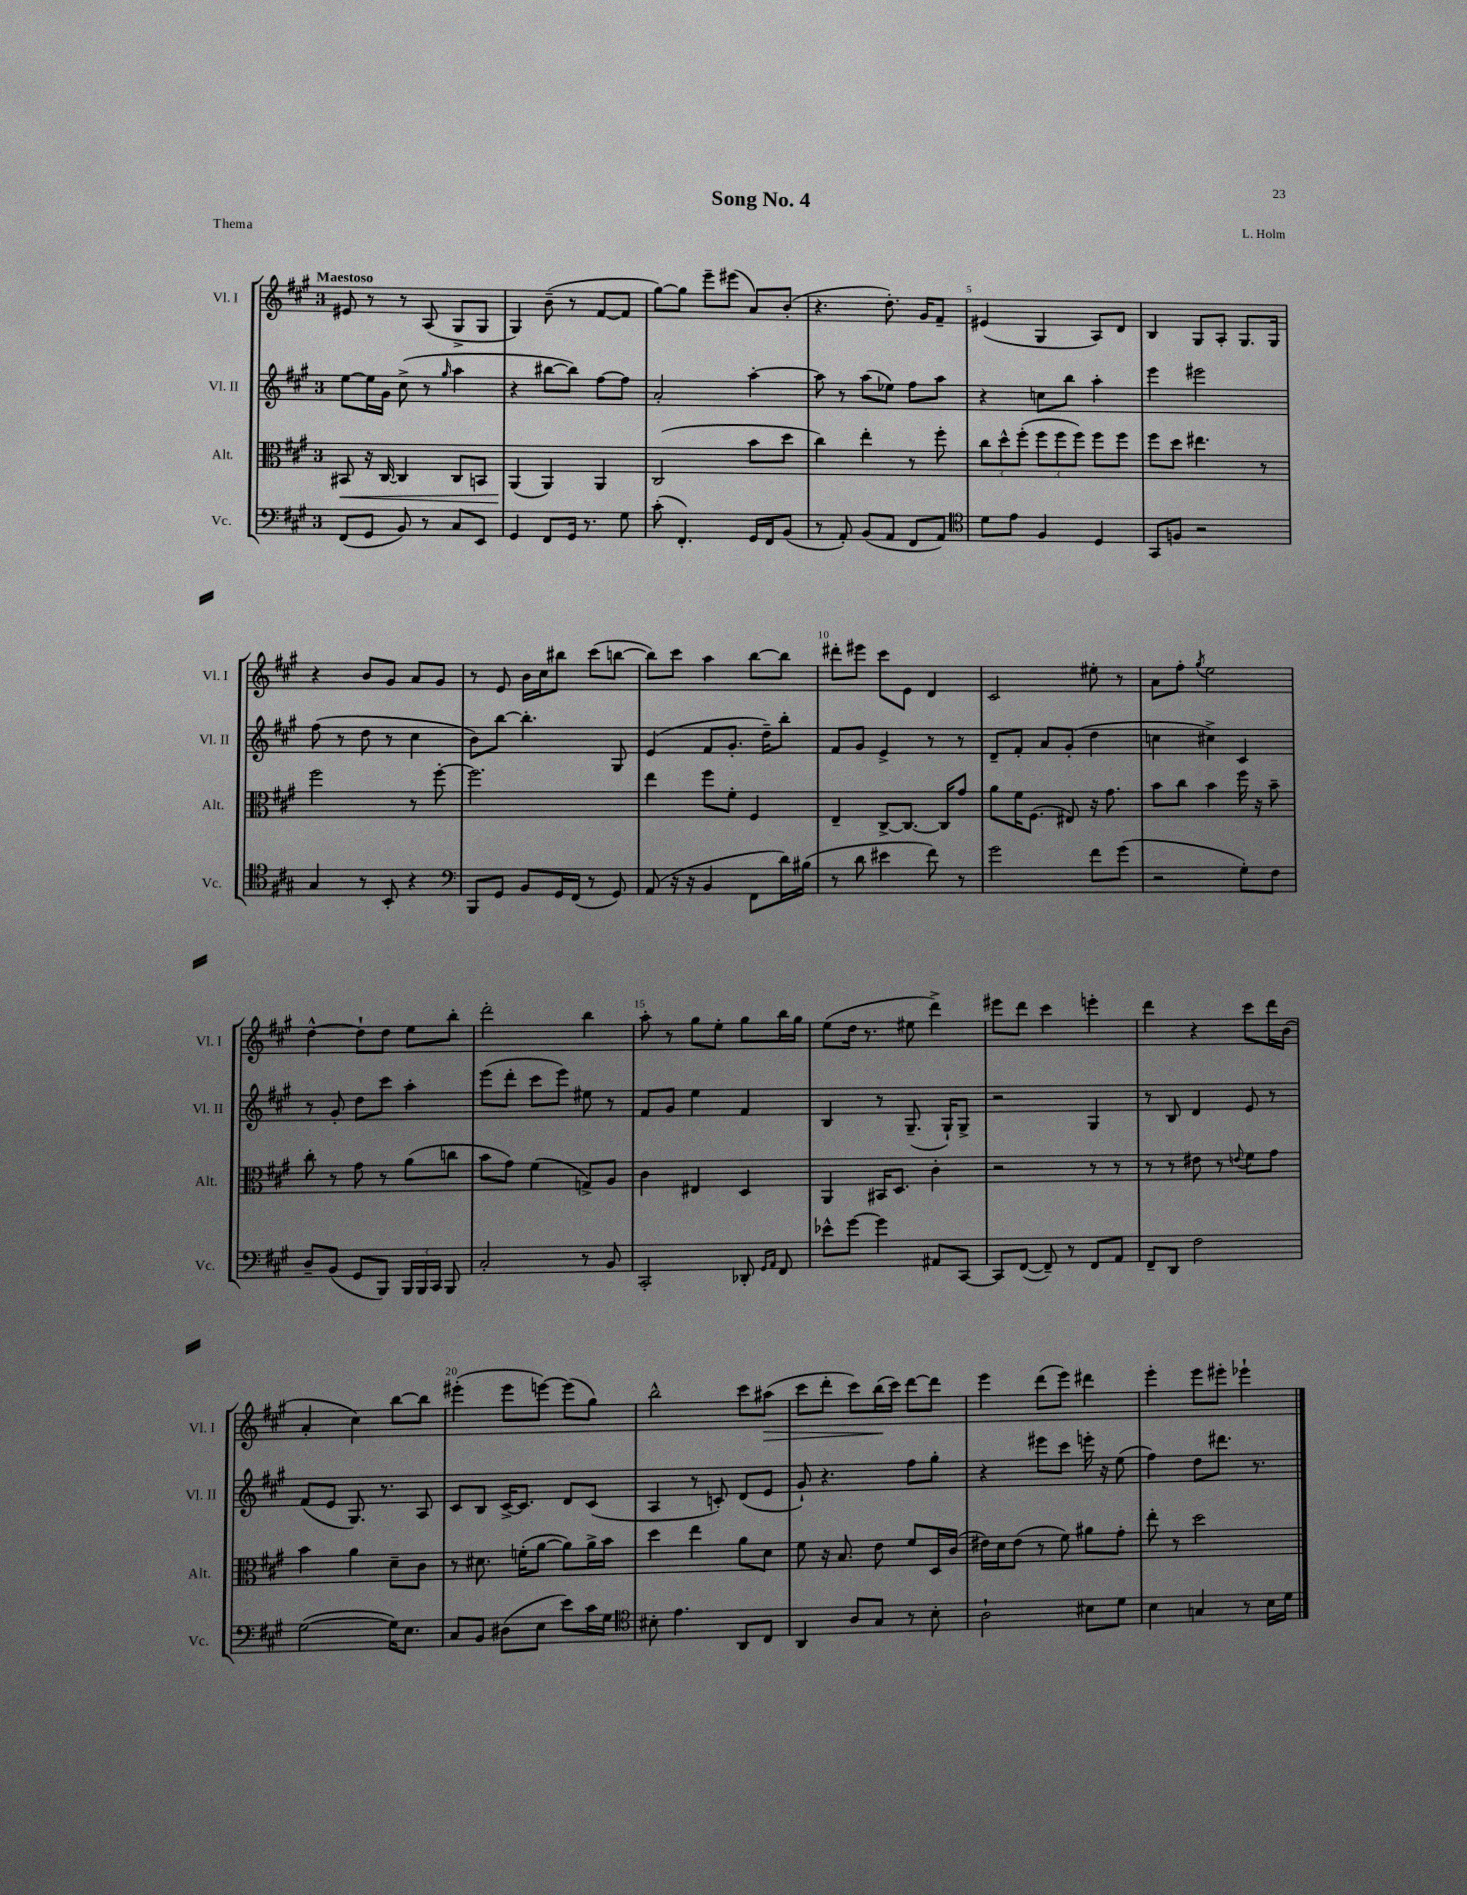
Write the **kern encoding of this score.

**kern	**kern	**kern	**kern
*staff4	*staff3	*staff2	*staff1
*clefF4	*clefC3	*clefG2	*clefG2
*k[f#c#g#]	*k[f#c#g#]	*k[f#c#g#]	*k[f#c#g#]
*M3/4	*M3/4	*M3/4	*M3/4
(8FF#/L	8BB#/	[8ee\L	8e#/
8GG#/J	16r	16ee\]L	8r
.	[16C#/	16g#\JJ	.
8BB/)	4C#/]	(8cc#^\	8r
8r	.	8r	(8A/
.	.	16qqgg#/	.
8C#/L	8C#/L	4aa\	8G#^/L
8EE/J	8BB/J	.	8G#/J
=	=	=	=
4GG#/	(4AA/	4r	4G#/)
8FF#/L	4AA/)	[8bb#\L	(8b~\
16GG#/Jk	.	8bb#\]J)	8r
8.r	.	.	.
.	4AA/	[8ff#\L	[8f#/L
8G#\	.	8ff#\]J	8f#/]J
=	=	=	=
(8c#'\	(2C#/	2a'/	[8gg#\L)
4.FF#'/)	.	.	8gg#\]J
.	.	.	8eee~\L
.	.	.	(8eee#\J
16GG#/LL	8b\L	[4aa'\	8a/L)
16FF#/J	.	.	.
(8BB/J	8dd\J	.	(8b'/J
=	=	=	=
8r	4cc#\)	8aa\]	4.r
8AA'/)	.	8r	.
(8BB/L	4ee'\	(8aa\L	.
8AA/J	.	8ee-\J)	8.dd'\)
8FF#/L	8r	8ff#\L	.
.	.	.	16g#/LK
8AA/J)	8ff#'\	8aa\J	8f#~/J
=	=	=	=
*clefC4	*	*	*
8d\L	12cc#\L	4r	(4e#/
.	12dd^^\	.	.
8e\J	.	.	.
.	(12ff#'\J	.	.
4F#/	12ff#\L	8cc\L	4G#/
.	12ff#\	.	.
.	.	8bb\J	.
.	12ff#\J)	.	.
4D/	8ff#\L	4aa'\	8A/L)
.	8ff#\J	.	8d/J
=	=	=	=
8GG#/L	8ff#\L	4eee\	4B/
8F/J	8dd\J	.	.
2r	4.ee#\	2eee#\	8G#/L
.	.	.	8A'/J
.	.	.	8.G#/L
.	8r	.	.
.	.	.	16G#/Jk
=	=	=	=
4G#/	2ff#\	(8ff#\	4r
.	.	8r	.
8r	.	8dd\	8b/L
8BB'/	.	8r	8g#/J
4r	8r	4cc#\	8a/L
.	[8ff#'\	.	8g#/J
=	=	=	=
*clefF4	*	*	*
8BBB/L	2.ff#\]	8b\L)	8r
8GG#/J	.	[8bb\J	8e/
8BB/L	.	4.bb'\]	16b\LL
.	.	.	16cc#\J
16GG#/L	.	.	8bb#\J
(16FF#/JJ	.	.	.
8r	.	.	(8ccc#\L
8GG#/)	.	8G#/	[8bb\J
=	=	=	=
(8AA/	4ee\	(4e/	8bb\]L)
16r	.	.	8ccc#\J
16r	.	.	.
4BB/	8ff#\L	8f#/L	4aa\
.	8f#'\J	8.g#'/J	.
8FF#\L	4F#/	.	[8bb\L
.	.	16dd~\LK)	.
16d\L)	.	8bb'\J	8bb\]J
(16B#\JJ	.	.	.
=	=	=	=
8r	4E~/	8f#/L	8ddd#'\L
8d\	.	8g#/J	8eee#\J
4e#\	[8C#^/L	4e^/	8ccc#\L
.	8.C#/_J	.	8e\J
8f#\)	.	8r	4d/
.	16C#/]LK	.	.
8r	8g#/J	8r	.
=	=	=	=
2g#\	8a\L	8d~/L	2c#/
.	16f#\K	8f#'/J	.
.	(8.F#\J	.	.
.	.	8a/L	.
.	8E#/)	(8g#'/J	.
8f#\L	16r	4dd\	8ee#'\
.	8.g#\	.	.
(8g#\J	.	.	8r
=	=	=	=
2r	8b\L	4cc\	8a\L
.	8cc#\J	.	8ff#'\J
.	.	.	8qgg#/
.	4b\	4cc#^\)	2ee\
8G#'\L)	16ff#\	4c#/	.
.	16r	.	.
8F#\J	8b~\	.	.
=	=	=	=
8D~/L	8cc#'\	8r	[4dd^^\
(8BB/J	8r	8g#'/	.
8GG#/L	8g#\	8dd\L	8dd`\]L
8BBB/J)	8r	8ccc#\J	8dd\J
24BBB/LL	(8a\L	4aa'\	8ee\L
24BBB/	.	.	.
24CC#/JJ	.	.	.
8BBB/	8cc\J	.	8bb'\J
=	=	=	=
2C#'/	8b\L	(8eee\L	2ddd'\
.	8g#\J)	8ddd'\J	.
.	(4f#\	8ccc#\L	.
.	.	8eee\J)	.
8r	8G^/L)	8ee#\	4bb\
8BB/	8A/J	8r	.
=	=	=	=
2CC#'/	4c#\	8f#/L	8aa'\
.	.	8g#/J	8r
.	4E#/	4ee\	8gg#\L
.	.	.	8ee'\J
8DD-'/	4D/	4f#/	8gg#\L
16qqGG#/LL	.	.	.
16qqAA/JJ	.	.	.
8FF#/	.	.	16bb\L
.	.	.	16gg#\JJ
=	=	=	=
8e-^^\L	4AA/	4B/	(8ee\L
[8g#\J	.	.	16dd\Jk
.	.	.	8.r
4g#\]	16BB#/LK	8r	.
.	8.D/J	.	.
.	.	(8.G#~/	8ee#\
8AA#/L	4c#'\	.	4ddd^\)
.	.	16G#`/LK)	.
[8CC#/J	.	8G#^/J	.
=	=	=	=
8CC#/]L	2r	2r	8eee#\L
([8FF#/J	.	.	8ddd\J
8FF#~/])	.	.	4ccc#\
8r	.	.	.
8FF#/L	8r	4G#/	4eee'\
8AA/J	8r	.	.
=	=	=	=
8FF#~/L	8r	8r	4ddd\
8DD/J	8r	8B/	.
2F#\	8e#\	4d/	4r
.	8r	.	.
.	8qqe/	.	.
.	8f#\L	8e/	8ccc#\L
.	8g#\J	8r	16ddd\L
.	.	.	(16b\JJ
=	=	=	=
([2G#\	4b\	(8f#/L	4a'/
.	.	8e/J	.
.	4a\	8.G#/)	4cc#\)
.	.	8.r	.
16G#\]LK)	8d~\L	.	[8bb\L
8.E\J	.	.	.
.	8c#\J	8A/	8bb\]J
=	=	=	=
8C#/L	8r	8c#/L	(4eee#'\
8BB/J	8.d#\	8B/J	.
(8D#\L	.	[16c#^/LK	8eee#\L
.	(16f'\LK	8.c#/]J	.
8E\J	[8a\J	.	[8eee\J)
8e\L)	8a\]L)	8d/L	(8eee\]L
16c#\L	16a^\L	(8c#/J	8gg#\J)
16G#\JJ	16b\JJ	.	.
=	=	=	=
*clefC4	*	*	*
8B#'\	4dd\	4A/	2bb^^\
4.e\	.	.	.
.	4ee\	8r	.
.	.	8c'/)	.
8AA/L	8a\L	(8d/L	8ccc#\L
8C#/J	8d\J	8e/J	(8aa#\J
=	=	=	=
4AA/	8f#\	8g#`/)	8ccc#\L
.	16r	4.r	8ddd'\J
.	8.B/	.	.
8A/L	.	.	8ccc#\L)
8G#/J	8e\	.	(16bb\L
.	.	.	16ccc#\JJ)
8r	8f#/L	8ff#\L	[8ddd\L
8B'\	16D/L	8gg#'\J	8ddd\]J
.	(16c#/JJ	.	.
=	=	=	=
2A`\	16e#\LL)	4r	4eee\
.	16d\J	.	.
.	(8e#\J	.	.
.	8r	8eee#\L	(8ddd\L
.	8f#\)	8ccc#\J	8eee\J)
8B#\L	8a#\L	16eee'\	4ddd#\
.	.	16r	.
8d\J	8g#'\J	(8ee\	.
=	=	=	=
4B\	8ee'\	4ff#\)	4eee'\
.	8r	.	.
4G/	2dd\	8dd\L	8eee\L
.	.	8.ddd#\J	8eee#'\J
8r	.	.	4eee-`\
.	.	8.r	.
16B\LL	.	.	.
16d\JJ	.	.	.
==	==	==	==
*-	*-	*-	*-
